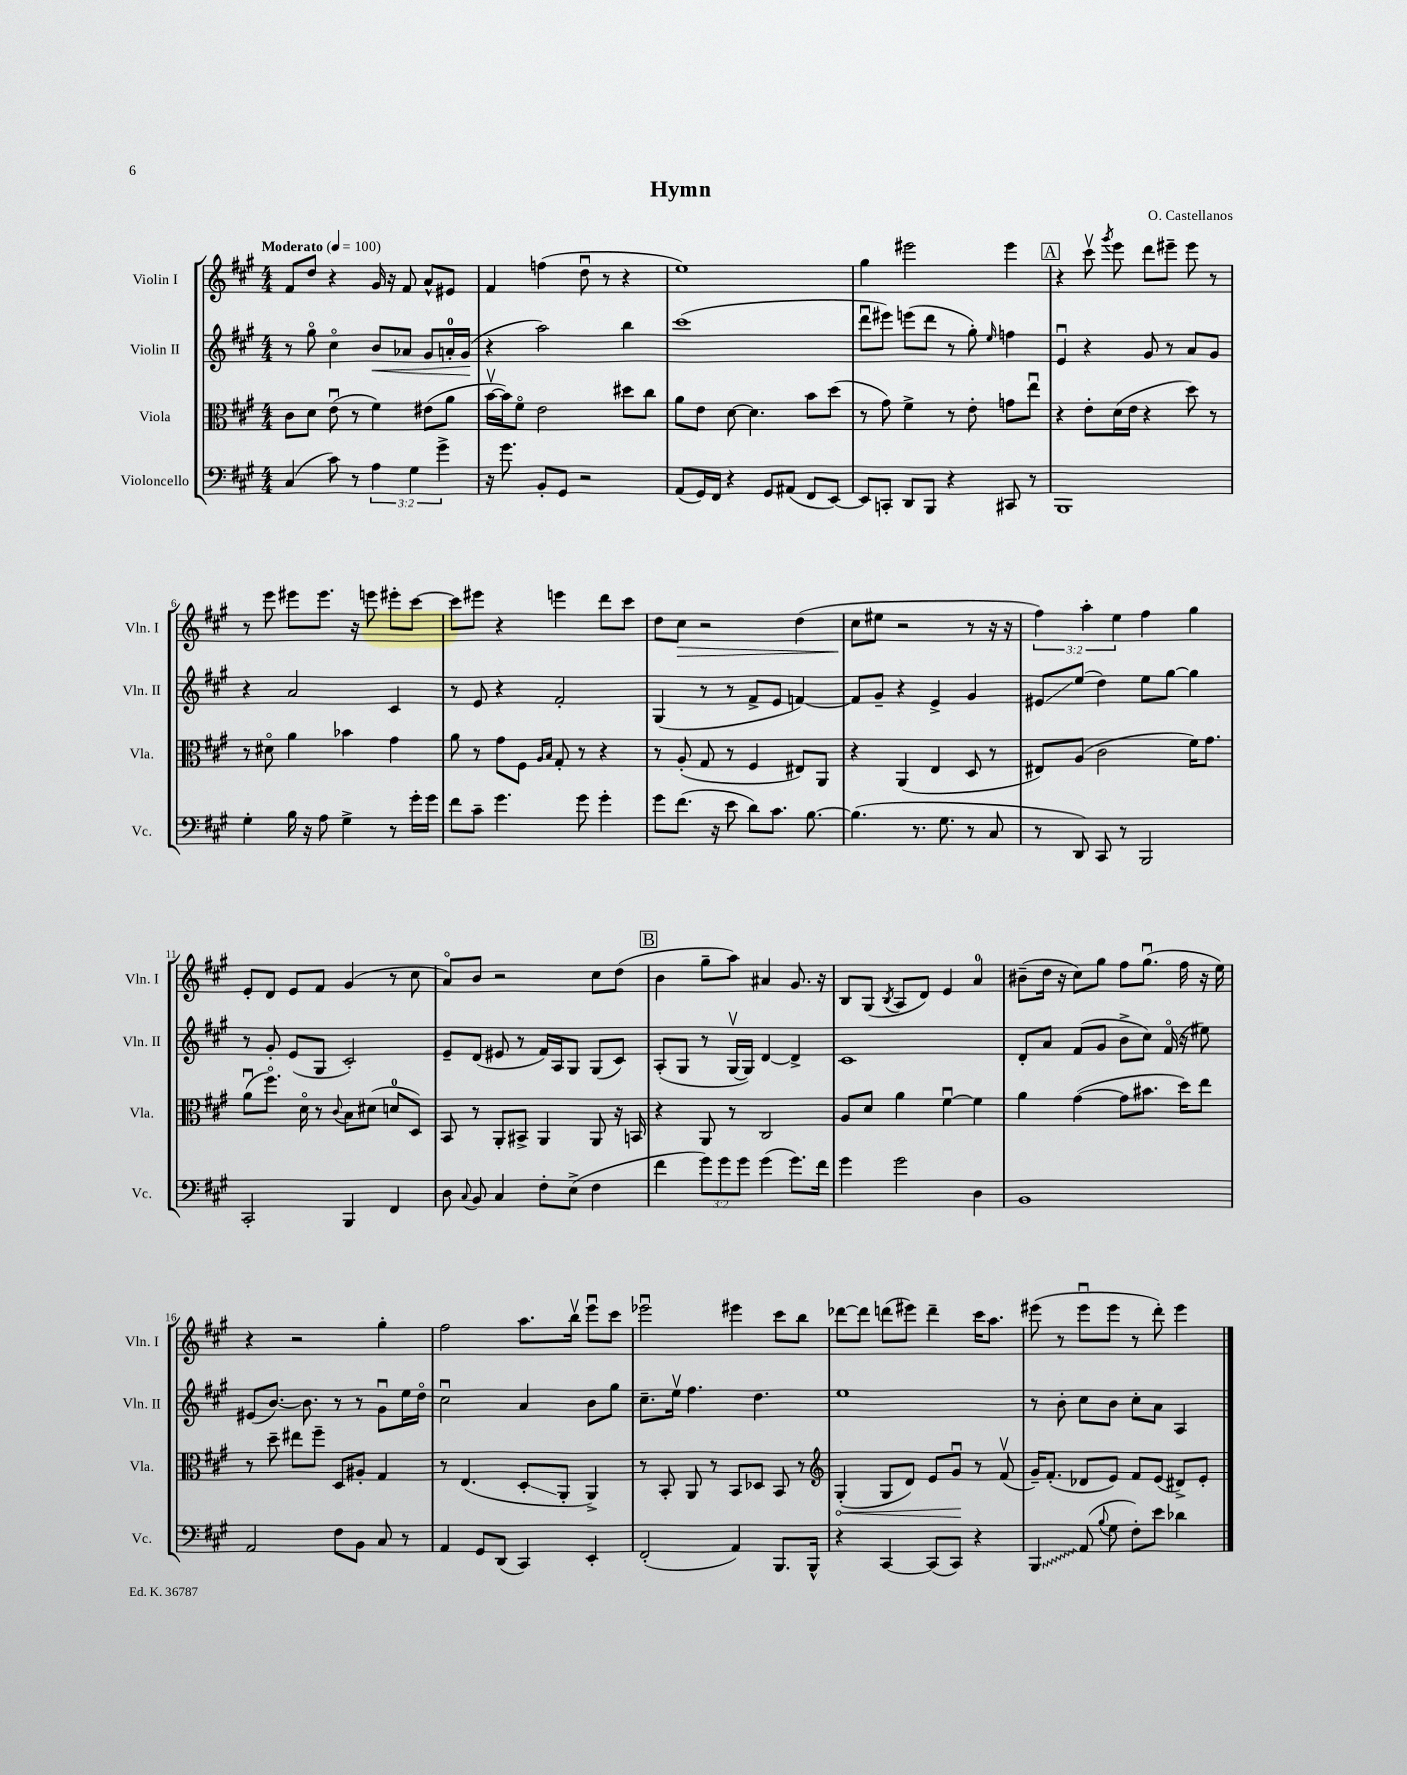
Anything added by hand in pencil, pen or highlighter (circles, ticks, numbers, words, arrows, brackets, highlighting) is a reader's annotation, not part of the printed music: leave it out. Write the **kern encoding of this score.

**kern	**kern	**kern	**kern
*staff4	*staff3	*staff2	*staff1
*clefF4	*clefC3	*clefG2	*clefG2
*k[f#c#g#]	*k[f#c#g#]	*k[f#c#g#]	*k[f#c#g#]
*M4/4	*M4/4	*M4/4	*M4/4
*MM100	*MM100	*MM100	*MM100
(4C#	8c#	8r	8f#
.	8d	8gg#o	8dd
8c#)	(8eu	4cc#o	4r
8r	8r	.	.
6A	4f#)	8b	16g#
.	.	.	16r
.	.	8a-	8f#
6G#	.	.	.
.	(8e#	8g#	8a^^
6g#^	.	.	.
.	8a	16a'	8e#
.	.	(16g#	.
=	=	=	=
16r	[16bv	4r	4f#
8.g#	16b])	.	.
.	8f#o	.	.
8BB'	2e	2aa)	(4ff
8GG#	.	.	.
2r	.	.	8ddu
.	.	.	8r
.	8dd#	4bb	4r
.	8cc#	.	.
=	=	=	=
(8AA	8a	(1ccc#	1ee)
16GG#)	8e	.	.
16FF#	.	.	.
4r	[8d	.	.
.	4.d]	.	.
8GG#	.	.	.
(8AA#	.	.	.
8FF#	8b	.	.
[8EE)	(8dd	.	.
=	=	=	=
8EE]	8r	8dddu	4gg#
8CC'	8g#)	8eee#)	.
8DD	4f#^	(8eee	2eee#
8BBB	.	8ddd	.
4r	8r	8r	.
.	8e'	8gg#')	.
.	.	16qqee	.
8CC#	8g	4ff	4eee#
8r	8eeu	.	.
=	=	=	=
1BBB	4r	4eu	4r
.	8e'	4r	8ccc#v
.	.	.	8qggg#
.	(16d	.	8eee
.	16e	.	.
.	4r	8g#	8ddd
.	.	8r	8eee#~
.	8dd)	8a	8eee#
.	8r	8g#	8r
=	=	=	=
4G#'	8r	4r	8r
.	8d#o	.	8eee
16B	4a	2a	8eee#
16r	.	.	.
8A	.	.	8.eee#
4G#^	4b-	.	.
.	.	.	16r
.	.	.	8eee
8r	4g#	4c#	8eee#'
16g#'	.	.	[8ccc#
16g#	.	.	.
=	=	=	=
8f#	8a	8r	8ccc#]
8c#~	8r	8e	8eee#
4.g#	8g#	4r	4r
.	8F#	.	.
.	16qqA	.	.
.	16qqB	.	.
.	8G#'	2f#'	4eee
8g#	8r	.	.
4g#'	4r	.	8ddd
.	.	.	8ccc#
=	=	=	=
8g#	8r	(4G#	8dd
(8.f#	(8A'	.	8cc#
.	8G#	8r	2r
16r	.	.	.
8e	8r	8r	.
8d)	4F#	8f#^	.
8.c#	.	8e	.
.	8E#)	[4f)	(4dd
[8.B	.	.	.
.	8AA	.	.
=	=	=	=
(4.B]	4r	8f]	8cc#
.	.	8g#~	8ee#
.	(4AA	4r	2r
8.r	.	.	.
.	4E	4e^	.
8.G#	.	.	.
8r	8D	4g#	8r
8C#	8r	.	16r
.	.	.	16r
=	=	=	=
8r	8E#)	8e#	6ff#)
8DD)	(8A	(8ee	.
.	.	.	6aa'
8CC#	2c#	4dd)	.
.	.	.	6ee
8r	.	.	.
2BBB	.	8ee	4ff#
.	.	[8gg#	.
.	16f#)	4gg#]	4gg#
.	8.g#	.	.
=	=	=	=
2CC#'	(8au	8r	8e'
.	8.ff#o)	8g#'	8d
.	.	(8e	8e
.	16do	.	.
.	8r	8G#	8f#
.	8qqc#	.	.
4BBB	8B	2c#')	(4g#
.	(8d#	.	.
4FF#	8d	.	8r
.	8D)	.	8cc#
=	=	=	=
8D	8BB	8e~	8ao)
8qqC#	.	.	.
8BB	8r	(8d	8b
4C#	8AA'	8e#	2r
.	8BB#^	8r	.
8F#'	4AA	16f#)	.
.	.	16A	.
(8E^	.	8G#	.
4F#	8AA	(8G#	8cc#
.	16r	8c#)	(8dd
.	16BB	.	.
=	=	=	=
4f#	4r	(8A'	4b
.	.	8G#	.
12g#)	8AA	8r	8gg#~
12g#	.	.	.
.	8r	[16G#v	8aa)
12g#	.	.	.
.	.	16G#])	.
(4g#	2C#	[4d	4a#
8.g#)	.	4d^]	8.g#
16f#	.	.	16r
=	=	=	=
4g#	8A	1c#	8B
.	8d	.	(8G#
.	.	.	8qB
2g#	4a	.	8A
.	.	.	8d)
.	[4f#u	.	4e
4D	4f#]	.	4a
=	=	=	=
1BB	4a	8d'	(8b#~
.	.	8a	16dd
.	.	.	16r
.	([4g#	(8f#	8cc#)
.	.	8g#	8gg#
.	8g#]	8b^	8ff#
.	8.b#	8cc#)	(8.gg#u
.	.	(16f#o	.
.	16dd)	16r	16ff#
.	8ee	8ee#)	16r
.	.	.	16ee)
=	=	=	=
2AA	8r	(8e#	4r
.	8dd~	[8.b)	.
.	8ee#	.	2r
.	.	8.b]	.
.	8ff#~	.	.
8F#	8D	8r	.
8BB	8A#'	8r	.
8C#	4G#	8g#u	4gg#'
8r	.	16ee	.
.	.	16ddo	.
=	=	=	=
4AA	8r	2cc#u	2ff#
.	(4.E	.	.
8GG#	.	.	.
(8DD	.	.	.
4CC#)	8D'	4a	8.aa
.	8AA'	.	.
.	.	.	16bbv
4EE'	4AA^)	8b	8eeeu
.	.	8gg#	8ccc#
=	=	=	=
(2FF#'	8r	8.cc#~	2eee-u
.	8BB'	.	.
.	.	16eev	.
.	8AA	4.ff#	.
.	8r	.	.
4AA)	8BB	.	4eee#
.	8D-	4.dd	.
8.BBB	8BB	.	8ccc#
.	8r	.	8bb
16BBB^^	.	.	.
=	=	=	=
*	*clefG2	*	*
4r	(4G#'	1ee	[8ddd-
.	.	.	8ddd-]
[4CC#	8G#	.	(8ddd
.	8d)	.	8eee#)
(8CC#]	8e	.	4ddd~
8CC#)	8g#u	.	.
4r	8r	.	16ccc#
.	.	.	8.aa
.	(8f#v	.	.
=	=	=	=
4BBB	16g#~)	8r	(8eee#
.	(8.f#'	.	.
.	.	8b'	8r
(8AA	8d-	8cc#	8eee#u
8qqB	.	.	.
8G#	8e)	8b	8eee#
8F#')	8f#	8cc#'	8r
8e	(8e	8a	8ddd')
4d-	8d#^)	4A	4eee#
.	8e'	.	.
==	==	==	==
*-	*-	*-	*-
